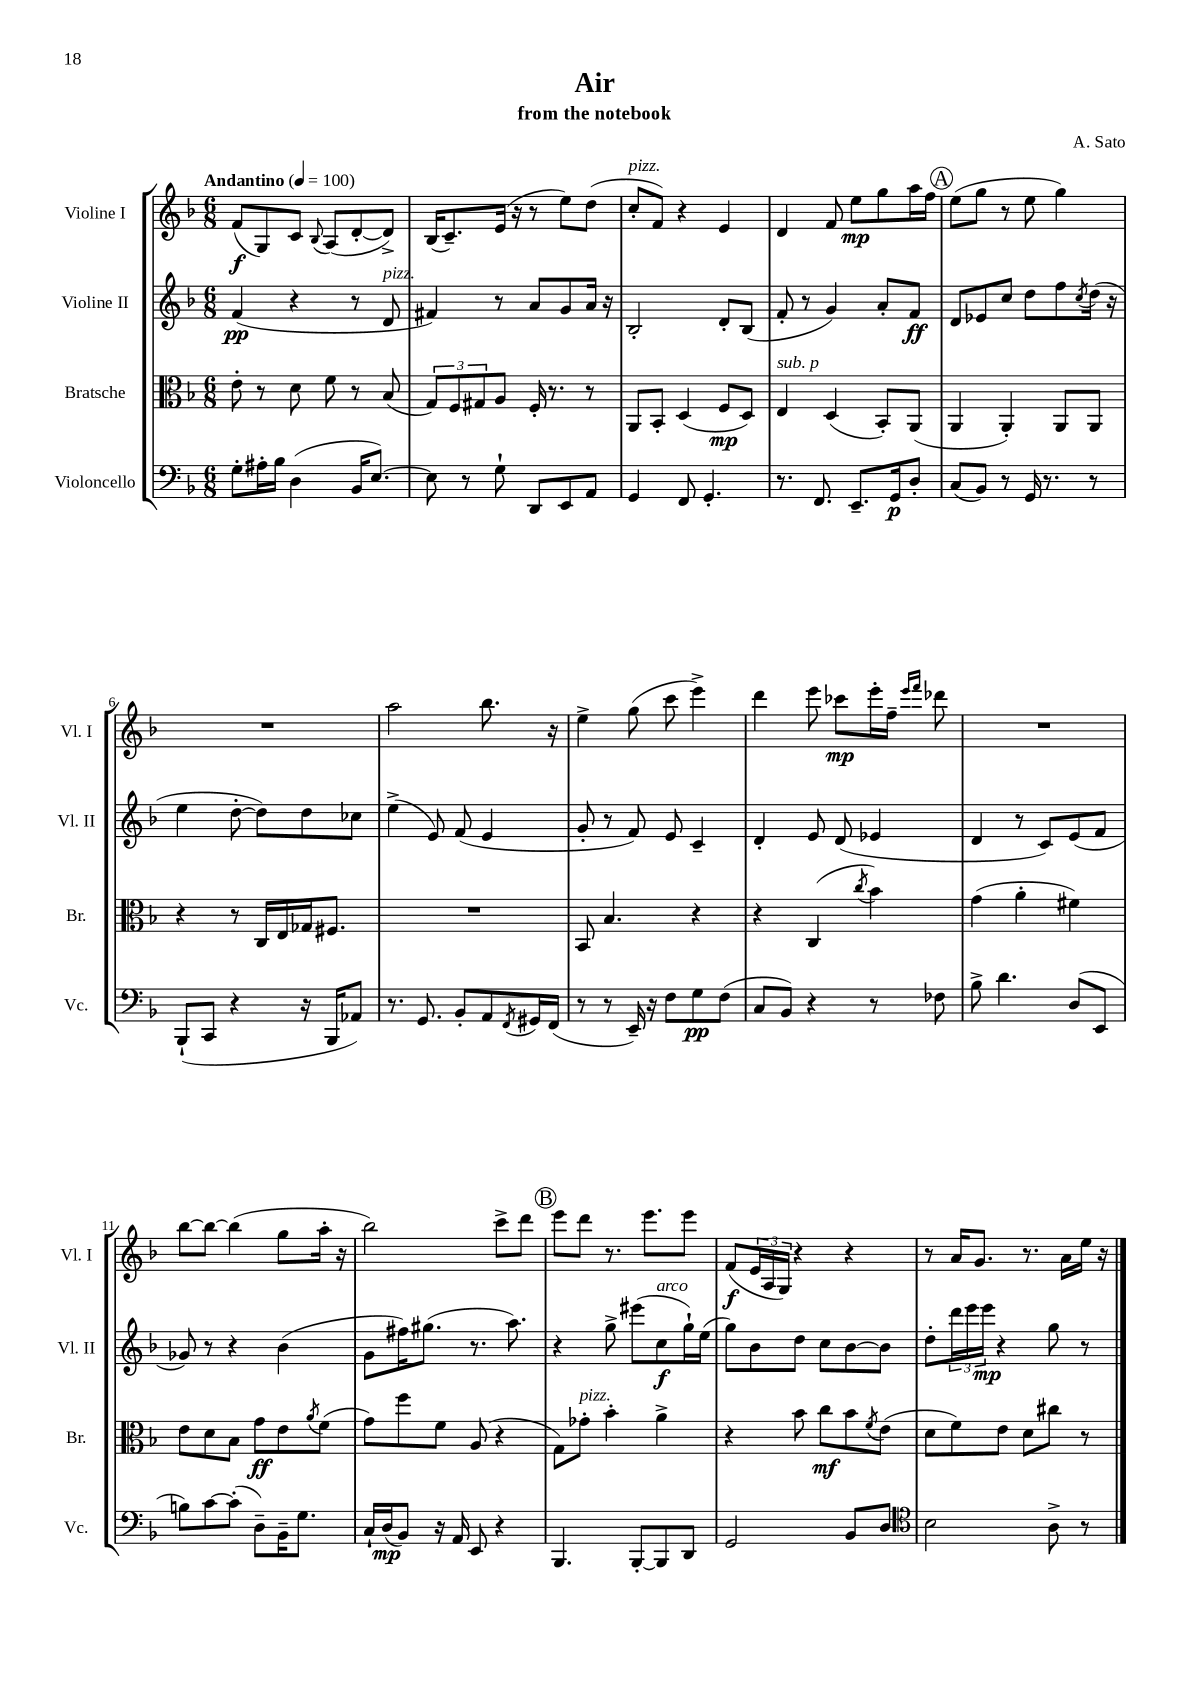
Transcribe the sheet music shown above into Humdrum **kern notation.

**kern	**kern	**kern	**kern
*staff4	*staff3	*staff2	*staff1
*clefF4	*clefC3	*clefG2	*clefG2
*k[b-]	*k[b-]	*k[b-]	*k[b-]
*M6/8	*M6/8	*M6/8	*M6/8
*MM100	*MM100	*MM100	*MM100
8G'	8e'	(4f	(8f
16A#'	8r	.	8G)
16B-	.	.	.
(4D	8d	4r	8c
.	.	.	8qqB-
.	8f	.	(8A
16BB-	8r	8r	[8d'
[8.E)	.	.	.
.	(8B-	8d	8d^])
=	=	=	=
8E]	12G)	4f#)	(16B-
.	.	.	8.c~)
.	12F	.	.
8r	.	.	.
.	12G#	.	.
8G`	8A	8r	(16e
.	.	.	16r
8DD	16F'	8a	8r
.	8.r	.	.
8EE	.	8g	8ee)
8AA	8r	16a	(8dd
.	.	16r	.
=	=	=	=
4GG	8AA	2B-'	8cc'
.	8BB-'	.	8f)
8FF	(4D	.	4r
4.GG'	.	.	.
.	8F	8d'	4e
.	8D)	(8B-	.
=	=	=	=
8.r	4E	8f'	4d
.	.	8r	.
8.FF	.	.	.
.	(4D	4g)	8f
8.EE~	.	.	8ee
.	8BB-')	8a'	8gg
16GG	.	.	.
8D'	(8AA	8f	16aa
.	.	.	16ff
=	=	=	=
(8C	4AA	8d	(8ee
8BB-)	.	8e-	8gg
8r	4AA')	8cc	8r
16GG	.	8dd	8ee
8.r	.	.	.
.	8AA	8ff	4gg)
.	.	8qcc	.
8r	8AA	(16dd	.
.	.	16r	.
=	=	=	=
(8BBB-`	4r	4ee	2.r
8CC	.	.	.
4r	8r	[8dd'	.
.	16C	8dd])	.
.	16E	.	.
16r	16G-	8dd	.
16BBB-	8.F#	.	.
8AA-)	.	8cc-	.
=	=	=	=
8.r	2.r	(4ee^	2aa
8.GG	.	.	.
.	.	8e)	.
8BB-'	.	(8f	.
8AA	.	4e	8.bb-
8qFF	.	.	.
16GG#	.	.	.
(16FF	.	.	16r
=	=	=	=
8r	8BB-	8g'	4ee^
8r	4.B-	8r	.
16EE~)	.	8f)	(8gg
16r	.	.	.
8F	.	8e	8ccc
8G	4r	4c~	4eee^)
(8F	.	.	.
=	=	=	=
8C	4r	4d'	4ddd
8BB-)	.	.	.
4r	(4C	8e	8eee
.	.	(8d	8ccc-
.	8qcc	.	.
8r	4b-)	4e-	16eee'
.	.	.	16ff~
.	.	.	16qqeee
.	.	.	16qqfff
8F-	.	.	8ddd-
=	=	=	=
8B-^	(4g	4d	2.r
4.d	.	.	.
.	4a'	8r	.
.	.	8c)	.
(8D	4f#)	(8e	.
8EE	.	8f	.
=	=	=	=
8B)	8e	8g-)	[8bb-
[8c	8d	8r	8bb-_
(8c']	8B-	4r	(4bb-]
8D~)	8g	.	.
16BB-~	8e	(4b-	8gg
8.G	.	.	.
.	8qa	.	.
.	(8f	.	16aa'
.	.	.	16r
=	=	=	=
16C`	8g)	8g	2bb-)
(16D	.	.	.
8BB-)	8ff	16ff#)	.
.	.	(8.gg#	.
16r	8f	.	.
16AA	.	.	.
8EE	(8A	8.r	.
4r	4r	.	8ccc^
.	.	8.aa)	.
.	.	.	8ddd
=	=	=	=
4.BBB-	8G)	4r	8eee
.	8g-'	.	8ddd
.	4b-'	8gg^	8.r
[8BBB-'	.	(8eee#	.
.	.	.	8.eee
8BBB-]	4a^	8cc	.
8DD	.	16gg`)	8eee
.	.	(16ee	.
=	=	=	=
2GG	4r	8gg)	(8f
.	.	8b-	24e
.	.	.	24A
.	.	.	24G)
.	8b-	8dd	4r
.	8cc	8cc	.
8BB-	8b-	[8b-	4r
.	8qf	.	.
8D	(8e	8b-]	.
=	=	=	=
*clefC4	*	*	*
2B-	8d	8dd'	8r
.	8f)	24ddd	16a
.	.	24eee	.
.	.	.	8.g
.	.	24eee	.
.	8e	4r	.
.	8d	.	8.r
8A^	8cc#	8gg	.
.	.	.	16a
8r	8r	8r	16ee
.	.	.	16r
==	==	==	==
*-	*-	*-	*-
